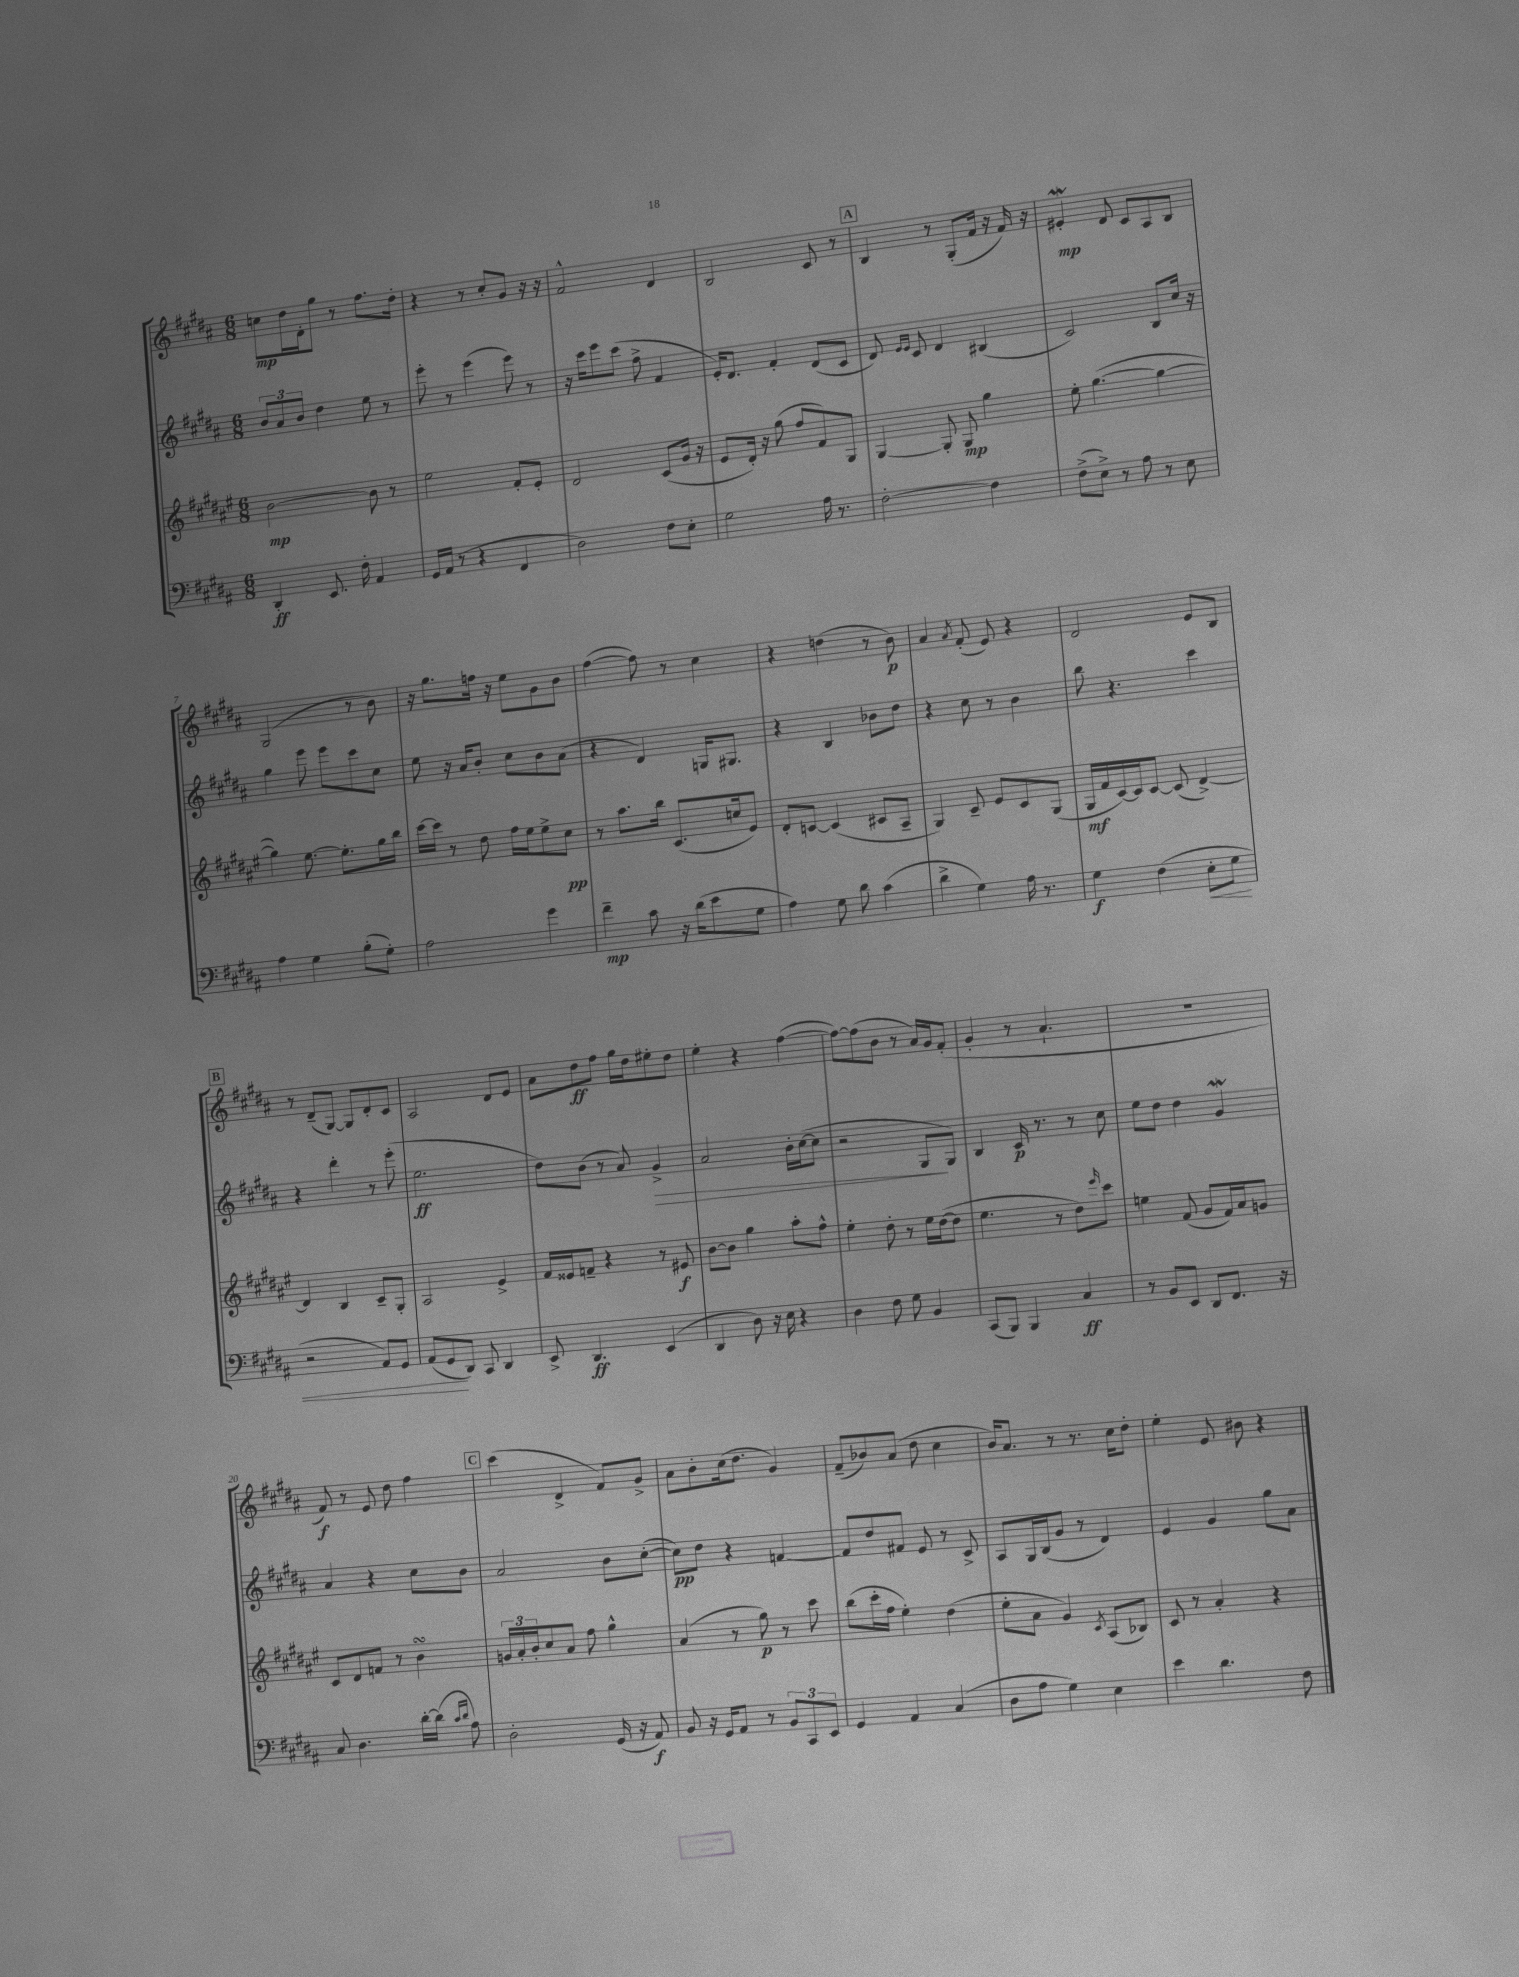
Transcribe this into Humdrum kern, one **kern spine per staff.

**kern	**dynam	**kern	**dynam	**kern	**dynam	**kern	**dynam
*part4	*part4	*part3	*part3	*part2	*part2	*part1	*part1
*staff4	*staff4	*staff3	*staff3	*staff2	*staff2	*staff1	*staff1
*clefF4	*	*clefG2	*	*clefG2	*	*clefG2	*
*k[f#c#g#d#a#]	*	*k[f#c#g#d#a#e#]	*	*k[f#c#g#d#a#]	*	*k[f#c#g#d#a#]	*
*M6/8	*	*M6/8	*	*M6/8	*	*M6/8	*
=1	=1	=1	=1	=1	=1	=1	=1
4DD#'/	ff	[2b\	mp	12b/L	.	8ccn\L	mp
.	.	.	.	12a#/	.	.	.
.	.	.	.	.	.	16dd#\L	.
.	.	.	.	12b/J	.	.	.
.	.	.	.	.	.	16d#'\J	.
8.EE/	.	.	.	4dd#\	.	8gg#\J	.
.	.	.	.	.	.	8r	.
16F#'\	.	.	.	.	.	.	.
4AA#/	.	8b\]	.	8ee\	.	8.ff#\L	.
.	.	8r	.	8r	.	.	.
.	.	.	.	.	.	16dd#'\Jk	.
=2	=2	=2	=2	=2	=2	=2	=2
16GG#/LL	.	2ee#\	.	8eee'\	.	4r	.
(16AA#/JJ	.	.	.	.	.	.	.
8r	.	.	.	8r	.	.	.
4r	.	.	.	(4eee\	.	8r	.
.	.	.	.	.	.	8cc#'/L	.
4FF#/	.	8f#'/L	.	8eee\)	.	8g#/J	.
.	.	8e#'/J	.	8r	.	16r	.
.	.	.	.	.	.	16r	.
=3	=3	=3	=3	=3	=3	=3	=3
2D#\)	.	2d#/	.	16r	.	2f#^^/	.
.	.	.	.	16ccc#\KL	.	.	.
.	.	.	.	8eee\	.	.	.
.	.	.	.	(8ccc#\J	.	.	.
.	.	.	.	8ff#^\	.	.	.
8F#\L	.	(8c#/L	.	4f#/	.	4d#/	.
8E'\J	.	16g#/Jk	.	.	.	.	.
.	.	16r	.	.	.	.	.
=4	=4	=4	=4	=4	=4	=4	=4
2G#\	.	8e#/L	.	16e'/KL)	.	2B/	.
.	.	.	.	8.d#/J	.	.	.
.	.	16d#'/Jk)	.	.	.	.	.
.	.	16r	.	.	.	.	.
.	.	(8gg#\	.	4f#'/	.	.	.
.	.	8ff#/L	.	.	.	.	.
16A#\	.	8f#/)	.	(8d#/L	.	8c#/	.
8.r	.	.	.	.	.	.	.
.	.	8G#/J	.	8c#/J	.	8r	.
!!LO:REH:place=s1:t=A
=5	=5	=5	=5	=5	=5	=5	=5
[2F#'\	.	[4G#/	.	8d#/)	.	4B/	.
.	.	.	.	16qqe/LL	.	.	.
.	.	.	.	16qqe/JJ	.	.	.
.	.	.	.	8c#/	.	.	.
.	.	8G#'/]	.	4d#/	.	8r	.
.	.	8G#/	mp	.	.	(8G#'/L	.
4F#\]	.	4gg#\	.	(4B#X/	.	16f#/Jk	.
.	.	.	.	.	.	16r	.
.	.	.	.	.	.	16f#/)	.
.	.	.	.	.	.	16r	.
=6	=6	=6	=6	=6	=6	=6	=6
(8F#^\L	.	8ee#'\	.	2c#/)	.	4e#XW'/	mp
8E^\J)	.	([4.gg#\	.	.	.	.	.
8r	.	.	.	.	.	8d#/	.
8A#\	.	.	.	.	.	8c#/L	.
8r	.	4gg#\_	.	8B/L	.	8A#/	.
8E\	.	.	.	16cc#/Jk	.	8B/J	.
.	.	.	.	16r	.	.	.
!!LO:LB:g=z
=7	=7	=7	=7	=7	=7	=7	=7
4A#\	.	4gg#\])	.	4gg#\	.	(2G#/	.
4G#\	.	[8.ee#\	.	8eee\	.	.	.
.	.	.	.	8eee\L	.	.	.
.	.	8.ee#'\L]	.	.	.	.	.
(8B'\L	.	.	.	8ccc#\	.	8r	.
8G#'\J)	.	16gg#\L	.	8cc#\J	.	8b\)	.
.	.	16bb\JJ	.	.	.	.	.
=8	=8	=8	=8	=8	=8	=8	=8
2A#\	.	[16ccc#\LL	.	8ee\	.	16r	.
.	.	16ccc#\JJ]	.	.	.	8.gg#\L	.
.	.	8r	.	16r	.	.	.
.	.	.	.	16a#/KL	.	.	.
.	.	8dd#\	.	8b'/J	.	16ffn\Jk	.
.	.	.	.	.	.	16r	.
.	.	16ff#\LL	.	8cc#\L	.	8ee\L	.
.	.	16ee#\J	.	.	.	.	.
4g#\	.	8ee#^\	.	8b\	.	8g#\	.
.	.	8cc#\J	pp	(8a#\J	.	8b\J	.
=9	=9	=9	=9	=9	=9	=9	=9
4f#~\	mp	8r	.	4r	.	([4ff#\	.
.	.	8.aa#\L	.	.	.	.	.
8c#\	.	.	.	4d#/)	.	8ff#\])	.
.	.	16bb\Jk	.	.	.	.	.
16r	.	(8.c#/L	.	.	.	8r	.
(16d#\KL	.	.	.	.	.	.	.
8e\	.	.	.	16Gn/KL	.	4cc#\	.
.	.	16ccn/k	.	8.G#X/J	.	.	.
8G#\J	.	8e#/J)	.	.	.	.	.
=10	=10	=10	=10	=10	=10	=10	=10
4A#\)	.	8d#'/L	.	4r	.	4r	.
.	.	[8cn/J	.	.	.	.	.
8G#\	.	(4c/]	.	4B/	.	(4ddn\	.
8d#\	.	.	.	.	.	.	.
(4c#\	.	8c#X/L	.	8b-X\L	.	8r	.
.	.	8A#~/J	.	8dd#\J	.	8b\)	p
=11	=11	=11	=11	=11	=11	=11	=11
4d#^\	.	4G#/)	.	4r	.	4a#/	.
.	.	.	.	.	.	8qa#/	.
4G#\)	.	8c#~/	.	8cc#\	.	(8f#'/	.
.	.	8e#/L	.	8r	.	8e/)	.
16A#\	.	8c#/	.	4b\	.	4r	.
8.r	.	.	.	.	.	.	.
.	.	(8G#/J	.	.	.	.	.
=12	=12	=12	=12	=12	=12	=12	=12
4G#\	f	16G#/LL	mf	8bb\	.	2d#/	.
.	.	16f#/	.	.	.	.	.
.	.	[16c#/)	.	4.r	.	.	.
.	.	16c#/J]	.	.	.	.	.
(4F#\	.	[8c#/J	.	.	.	.	.
.	.	(8c#/]	.	.	.	.	.
!	!LO:HP:b	!	!	!	!	!	!
8E'\L	<	[4d#^/)	.	4ccc#\	.	8e/L	.
8G#\J	.	.	.	.	.	8B/J	.
!!LO:LB:g=z
!!LO:REH:place=s1:t=B
=13	=13	=13	=13	=13	=13	=13	=13
2r	.	4d#/]	.	4r	.	8r	.
.	.	.	.	.	.	(8d#~/L	.
.	.	4B/	.	4ddd#'\	.	[8G#/J)	.
.	.	.	.	.	.	8G#/L]	.
8AA#/L)	.	8c#~/L	.	8r	.	8d#'/	.
8GG#/J	.	8G#'/J	.	(8eee'\	.	8c#/J	.
=14	=14	=14	=14	=14	=14	=14	=14
(8AA#/L	.	2A#/	.	2.ee\	ff	2A#/	.
8GG#/	.	.	.	.	.	.	.
8DD#/J)	[	.	.	.	.	.	.
8CC#/	.	.	.	.	.	.	.
4DD#/	.	4e#^/	.	.	.	8d#/L	.
.	.	.	.	.	.	8e/J	.
=15	=15	=15	=15	=15	=15	=15	=15
8EE^/	.	16f#/LL	.	8dd#\L)	.	8a#\L	.
.	.	16e##X/J	.	.	.	.	.
4.DD#/	ff	8fn~/J	.	(8b\J	.	8dd#\	ff
.	.	4r	.	8r	.	8ff#\J	.
.	.	.	.	8a#/)	.	16gg#\LL	.
.	.	.	.	.	.	16dd#\J	.
!	!	!	!	!	!LO:HP:b	!	!
(4EE/	.	8r	.	4g#^/	>	8ee#X'\	.
.	.	8e#X/	f	.	.	8dd#\J	.
=16	=16	=16	=16	=16	=16	=16	=16
4DD#/	.	[8b\L	.	2a#/	.	4ee'\	.
.	.	8b\J]	.	.	.	.	.
8D#\)	.	4gg#\	.	.	.	4r	.
16r	.	.	.	.	.	.	.
16E\	.	.	.	.	.	.	.
4r	.	8aa#'\L	.	16b'\LL	.	([4ff#\	.
.	.	.	.	([16cc#\J	.	.	.
.	.	8ff#^^\J	.	8cc#\J]	.	.	.
=17	=17	=17	=17	=17	=17	=17	=17
4D#\	.	4ee#'\	.	2r	.	8ff#\L_)	.
.	.	.	.	.	.	(8ff#\]	.
8F#\	.	8dd#'\	.	.	.	8b\J	.
8G#\	.	8r	.	.	.	8r	.
4BB/	.	16ee#\LL	.	8G#/L	.	16a#/LL)	.
.	.	([16dd#\J	.	.	.	16g#/J	.
.	.	8dd#\J]	.	8G#/J)	]	(8f#'/J	.
=18	=18	=18	=18	=18	=18	=18	=18
(8CC#/L	.	4.ee#\	.	4B/	.	4g#'/	.
8BBB/J)	.	.	.	.	.	.	.
4BBB/	.	.	.	16c#/	p	8r	.
.	.	.	.	8.r	.	.	.
.	.	8r	.	.	.	4.a#`/	.
4C#/	ff	8dd#\L)	.	8r	.	.	.
.	.	16qqeee#/	.	.	.	.	.
.	.	8ccc#\J	.	8cc#\	.	.	.
=19	=19	=19	=19	=19	=19	=19	=19
8r	.	4een\	.	8ee\L	.	2.r	.
8BB/L	.	.	.	8dd#\J	.	.	.
8EE/J	.	(8f#/	.	4dd#\	.	.	.
8DD#/L	.	8g#/L	.	.	.	.	.
8.FF#/J	.	16f#/L)	.	4g#W/	.	.	.
.	.	16a#/J	.	.	.	.	.
.	.	8gn/J	.	.	.	.	.
16r	.	.	.	.	.	.	.
!!LO:LB:g=z
=20	=20	=20	=20	=20	=20	=20	=20
8C#/	.	8c#/L	.	4a#/	.	8f#/)	f
4.D#\	.	8d#/	.	.	.	8r	.
.	.	8fn/J	.	4r	.	8e/	.
.	.	8r	.	.	.	8dd#\	.
[16d#'\LL	.	4bsSSs\	.	8cc#\L	.	4ff#\	.
(16d#\JJ]	.	.	.	.	.	.	.
16qqc#/LL	.	.	.	.	.	.	.
16qqd#/JJ	.	.	.	.	.	.	.
8A#\)	.	.	.	8b\J	.	.	.
!!LO:REH:place=s1:t=C
=21	=21	=21	=21	=21	=21	=21	=21
2D#'\	.	24gn/LL	.	2a#/	.	(4ccc#\	.
.	.	24a#'/	.	.	.	.	.
.	.	24b'/J	.	.	.	.	.
.	.	8cc#/	.	.	.	.	.
.	.	8a#/J	.	.	.	4d#^/	.
.	.	8ff#\	.	.	.	.	.
(16GG#/	.	4gg#^^\	.	8b\L	.	8f#/L)	.
16r	.	.	.	.	.	.	.
8AA#/)	f	.	.	([8cc#'\J	.	8g#^/J	.
=22	=22	=22	=22	=22	=22	=22	=22
8BB/	.	(4a#/	.	8cc#\L])	pp	8a#\L	.
16r	.	.	.	8dd#\J	.	8b'\	.
16GG#/KL	.	.	.	.	.	.	.
8AA#/J	.	8r	.	4r	.	(16cc#\k	.
.	.	.	.	.	.	8.dd#\J	.
8r	.	8gg#\)	p	.	.	.	.
12BB/L	.	8r	.	[4fn/	.	4g#/)	.
12CC#/	.	.	.	.	.	.	.
.	.	8ccc#\	.	.	.	.	.
12EE/J	.	.	.	.	.	.	.
=23	=23	=23	=23	=23	=23	=23	=23
4GG#/	.	(8bb\L	.	8f/L]	.	(8f#~/L	.
.	.	16ccc#'\L	.	8dd#/	.	8b-X/)	.
.	.	16ff#\JJ	.	.	.	.	.
4AA#/	.	4ee#'\)	.	8f#X/J	.	(8a#/J	.
.	.	.	.	8e/	.	8dd#\	.
(4C#/	.	(4dd#\	.	8r	.	4cc#\	.
.	.	.	.	8c#^/	.	.	.
=24	=24	=24	=24	=24	=24	=24	=24
8D#\L	.	8ee#'\L	.	8A#/L	.	16b/KL)	.
.	.	.	.	.	.	8.a#/J	.
8A#\J	.	8a#\J	.	16G#/L	.	.	.
.	.	.	.	(16B/J	.	.	.
4G#\)	.	4g#/)	.	8g#/J	.	8r	.
.	.	.	.	8r	.	8.r	.
.	.	8qc#/	.	.	.	.	.
4E\	.	(8A#/L	.	4d#/)	.	.	.
.	.	.	.	.	.	16cc#\KL	.
.	.	8B-X/J)	.	.	.	8dd#'\J	.
=25	=25	=25	=25	=25	=25	=25	=25
4e\	.	8c#/	.	4e/	.	4ee'\	.
.	.	8r	.	.	.	.	.
4.d#\	.	4a#'/	.	4g#/	.	8e/	.
.	.	.	.	.	.	8b#X\	.
.	.	4r	.	8gg#\L	.	4r	.
8F#\	.	.	.	8a#\J	.	.	.
==	==	==	==	==	==	==	==
*-	*-	*-	*-	*-	*-	*-	*-
